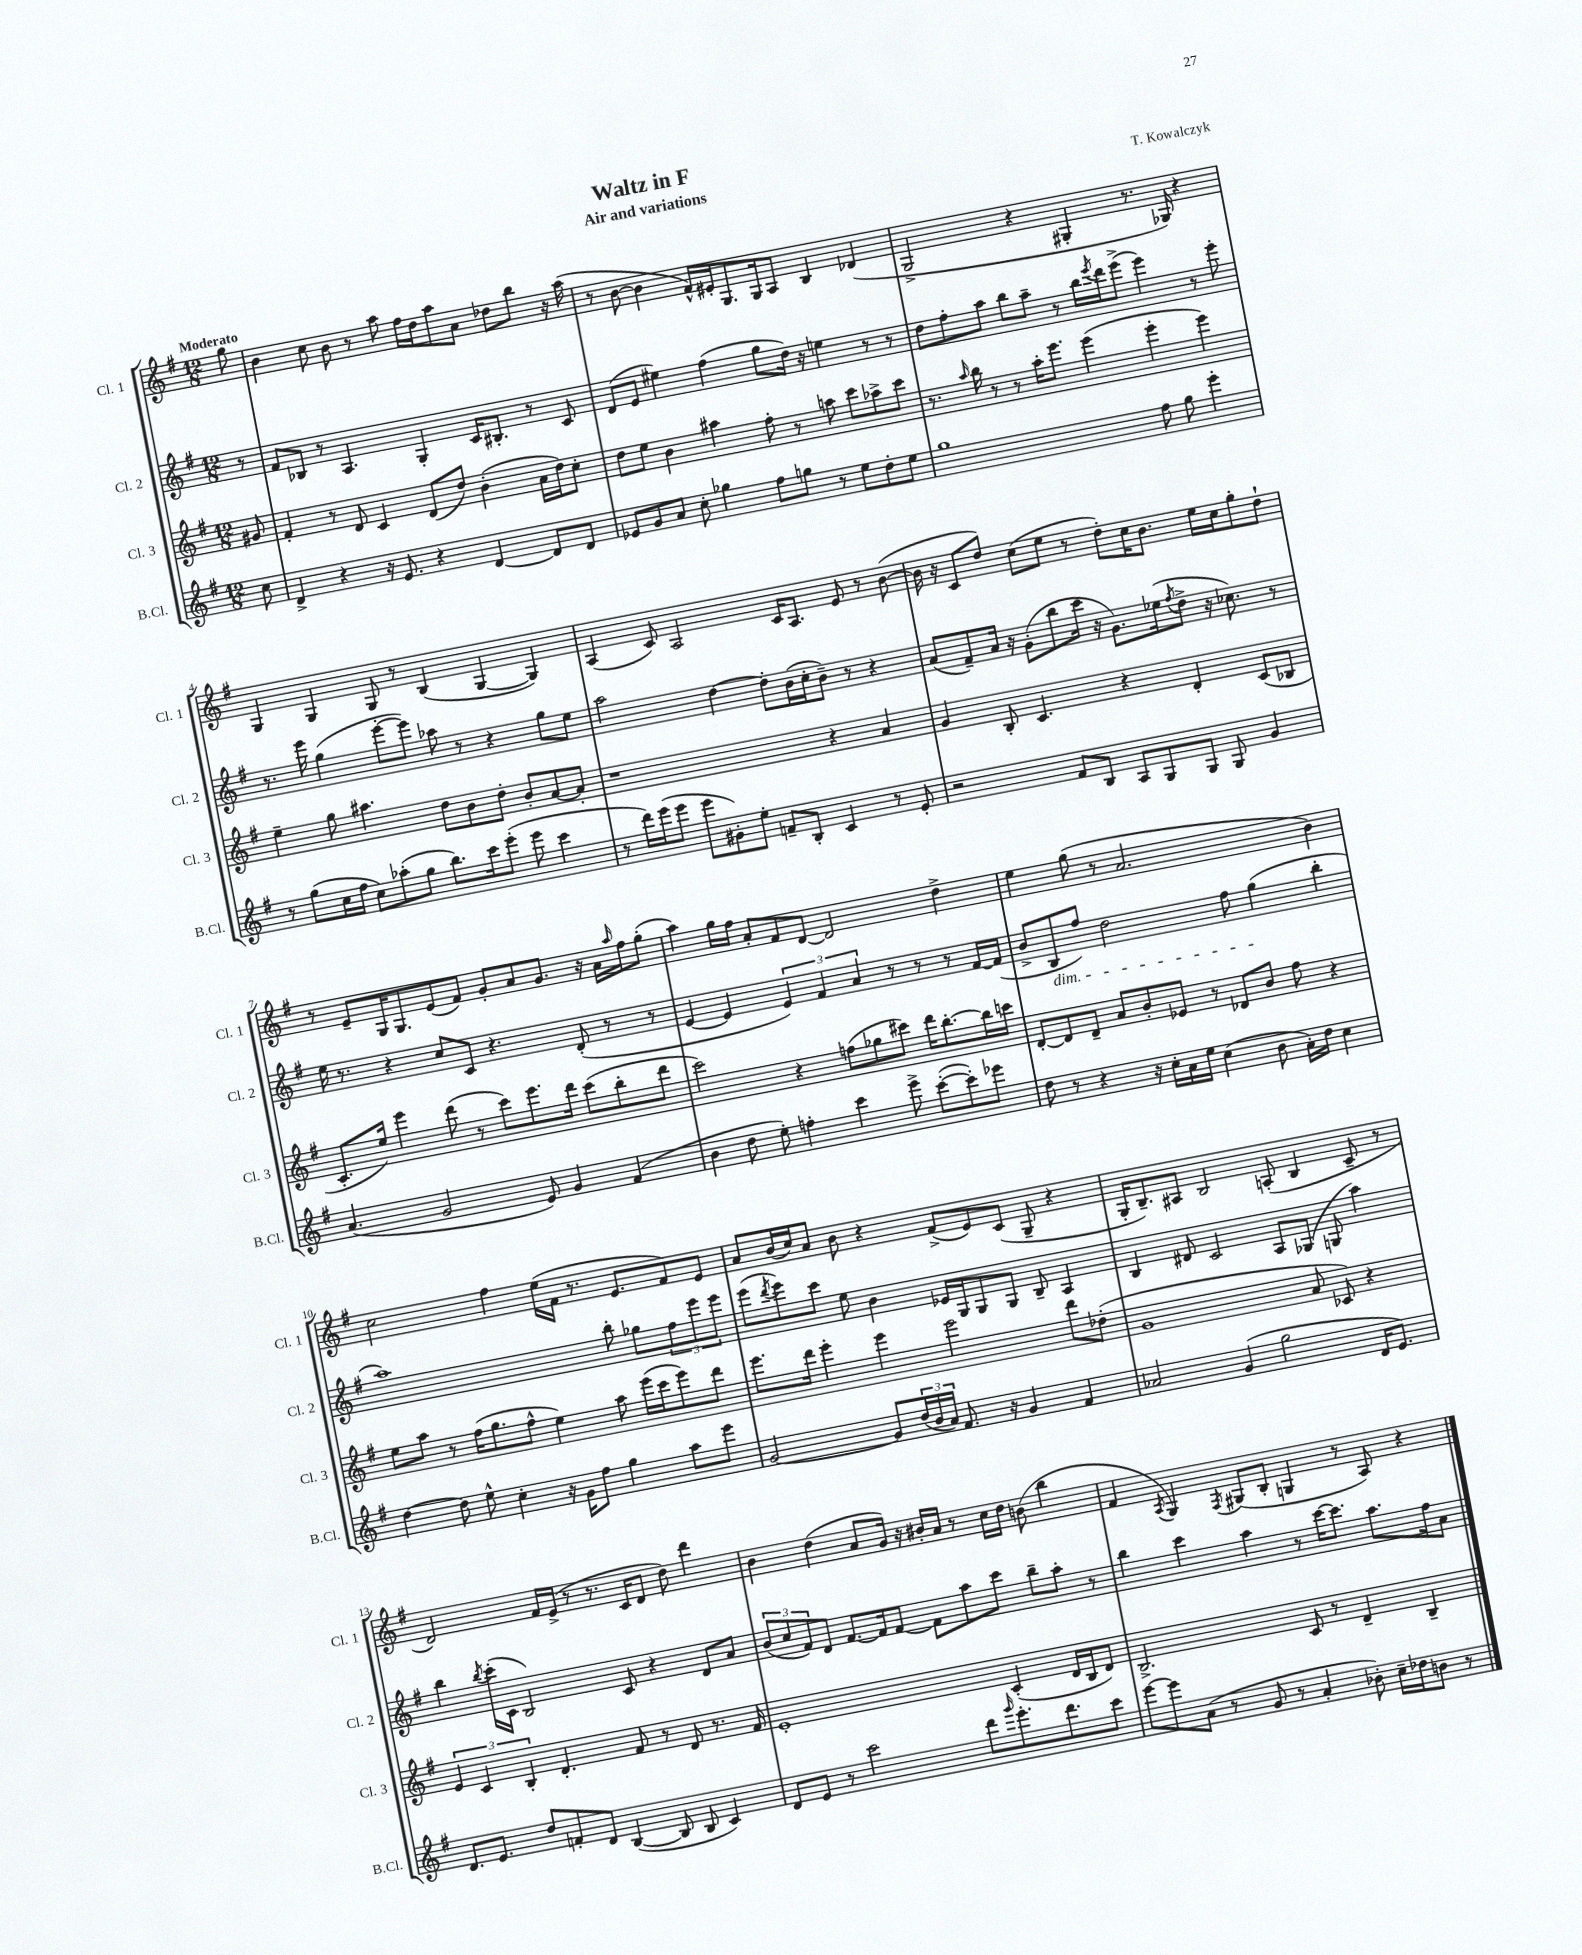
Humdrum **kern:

**kern	**kern	**kern	**kern
*staff4	*staff3	*staff2	*staff1
*clefG2	*clefG2	*clefG2	*clefG2
*k[f#]	*k[f#]	*k[f#]	*k[f#]
*M12/8	*M12/8	*M12/8	*M12/8
8cc	8g#	8r	8gg
=	=	=	=
4d^	4f#'	8f#	4b
.	.	8B-	.
4r	8r	8r	8cc
.	8d	4.A	8b
16r	4c	.	8r
8.e	.	.	.
.	.	.	8aa
4r	(8d	4G'	16ff#
.	.	.	16dd
.	8dd)	.	8aa
[4d	(4b'	16c	8a
.	.	8.B#'	.
.	.	.	8dd-
8d]	16a	8r	8bb
.	16dd)	.	.
8d	8cc'	8c	16r
.	.	.	(16aa
=	=	=	=
8e-	8dd	(8d	8r
8g	8ee	8e	[8b
8a	4b	4ee#)	4b]
8cc'	.	.	.
4gg-	4aa#	(4ff#	16f#^^)
.	.	.	16e#'
.	.	.	8.G
8ff#	8ff#'	8gg	.
.	.	.	16G
8gg	8r	16dd)	8A
.	.	16r	.
8r	8aa	4ee	4B
8ee	8ccc	.	.
8dd'	8aa-^	8r	(4d-
8ee	8ccc	8r	.
=	=	=	=
1gg	8.r	8dd	2G^
.	.	8ff#'	.
.	16qqaa	.	.
.	16bb	.	.
.	8r	8aa	.
.	8r	8bb	.
.	16aa'	8aa~	4r
.	8.eee	.	.
.	.	8r	.
.	(4eee	16bb	4G#'
.	.	8qeee	.
.	.	16ddd	.
.	.	(8eee^	.
8ff#	4eee'	4eee)	8.r
8gg	.	.	.
.	.	.	16G-)
4eee'	4eee)	8r	4r
.	.	8eee'	.
=	=	=	=
8r	4ee~	8.r	4G
(8gg	.	.	.
.	.	16eee	.
16cc	8gg	(4gg	4G
16ff#	.	.	.
8cc)	4.aa#	.	.
(8aa-'	.	[8eee'	8G
8gg	.	8eee])	8r
8.bb)	8dd	8aa-	(4B
.	8b	8r	.
16ccc	.	.	.
(8eee'	8dd'	4r	[4G
8eee	8b'	.	.
4ccc	[8a	8gg	4G])
.	8a']	8ee	.
=	=	=	=
8r	1r	2aa	(4A
16ddd)	.	.	.
(16eee	.	.	.
8eee	.	.	8c)
8eee	.	.	2A
8g#')	.	[4dd	.
8ee'	.	.	.
8f~	.	8dd']	.
8B'	.	(16b	16c
.	.	16cc'	8.A
4c	4r	8b~)	.
.	.	8r	8e
8r	4a	4r	8r
8e'	.	.	([8b
=	=	=	=
2r	4g	(8a	16b]
.	.	.	16r
.	.	8f#~)	8c
.	8B'	16a	8dd)
.	.	16r	.
.	4.c	(8g'	(8cc
8f#	.	8bb	8ee
8B	.	16ccc	8r
.	.	16r	.
8A	4r	8.g)	8dd')
8G	.	.	16cc
.	.	(16ee-	8.b
.	.	8qff#	.
8G	4d'	8dd^	.
8G	.	16r	16ee
.	.	8.cc-)	16cc
4g	(8c	.	8gg'
.	8B-	8r	8dd`
=	=	=	=
(4.a	8.c'	16ee	8r
.	.	8.r	.
.	.	.	8e~
.	16ee)	.	.
.	4eee	4r	16G
.	.	.	8.G
2g	.	.	.
.	(8ddd	8cc	(8e
.	8r	8c	8f#)
.	8ccc)	4.r	8g'
8e)	8.eee	.	8a
4g	.	.	8.g
.	16ddd	.	.
.	(8ccc	(8d'	.
.	.	.	16r
(4f#	8bb'	8r	16a
.	.	.	16qqaa
.	.	.	16ff#
.	8ddd	8r	(8gg'
=	=	=	=
4b	2ccc)	[4e	4aa)
8dd	.	4e]	16gg
.	.	.	16ff#
8ee')	.	.	8a'
4ff'	4r	6e)	8f#
.	.	.	[8d
.	.	6f#	.
4ccc	(8ff	.	2d]
.	.	6a	.
.	8gg-	.	.
8eee^	8ccc#)	8r	.
([8ccc'	16ddd	8r	.
.	[8.bb'	.	.
8ccc'])	.	8r	4dd^
8eee-	16bb]	[16f#	.
.	16ccc	(16f#]	.
=	=	=	=
8dd	[8d'	8b^	4ee
8r	8d]	8B	.
4r	8d~	8ff#)	(8gg
.	8a	2dd	8r
16r	8b'	.	2.a
16cc'	.	.	.
16a	8e-	.	.
16ee	.	.	.
(4cc	8r	.	.
.	8d-	8ff#	.
8b	8b	(4gg	.
16a')	8ff#	.	.
16dd	.	.	.
4cc	4r	4bb'	4b)
=	=	=	=
[4dd	8ee	1aa)	2cc
.	8aa	.	.
8dd]	8r	.	.
8ee^^	(16ff#	.	.
.	8.gg	.	.
4cc'	.	.	4ff#
.	8ff#^^	.	.
16r	4ee)	.	(16ee
16g	.	.	16f#
8ff#	.	.	8.r
4gg	8aa	8bb'	.
.	.	.	8.e
.	(16eee	8gg-	.
.	16ccc	.	.
8aa	8eee)	12ff#	8f#)
.	.	12eee	.
8eee	8ddd	.	8e
.	.	12eee	.
=	=	=	=
[2g	8.eee	(8eee	8a
.	.	8qddd	.
.	.	8eee)	(16b
.	16ddd	.	16cc)
.	4eee'	8ccc	8a
.	.	8ee	8b
8g]	4eee	4b	4r
(24dd	.	.	.
24b	.	.	.
24a)	.	.	.
8.f#	2eee	16e-	(8f#^
.	.	16G	.
.	.	8G	8e)
16r	.	.	.
4g	.	8G	(8c
.	.	8B~	8G~
4f#	8ddd	4A	4r
.	(8dd-'	.	.
=	=	=	=
2a-	1g	4B	16G'
.	.	.	8.B~)
.	.	8d#	8A#
.	.	2c	2B
(4g	.	.	.
2gg	.	.	.
.	.	8A	(8A'
.	8a	(8G-	4B
.	8c-)	8G	.
16d	4r	4aa)	8c~
8.e)	.	.	.
.	.	.	8r
=	=	=	=
8.d	6e	4bb	2d)
.	6c	.	.
8.e	.	.	.
.	.	8qbb	.
.	.	(16ccc'	.
.	.	16c	.
.	6B'	.	.
8dd	.	2B)	.
8f'	4.d'	.	16f#
.	.	.	(16e^
8d	.	.	8r
([4B	.	.	8.r
.	8f#	8c	.
.	.	.	16c
8B]	8r	4r	8d
8B	8d	.	8dd)
4c)	8.r	8d	4ddd
.	.	8a	.
.	16f#	.	.
=	=	=	=
8d	1e'	(12b	4b
.	.	12cc	.
8e	.	.	.
.	.	12f#)	.
8r	.	8d	(4dd
2ccc	.	[8.f#	.
.	.	.	8a
.	.	16f#]	.
.	.	[8f#	16g)
.	.	.	16r
.	.	8f#]	16b#'
.	.	.	16a
8ddd	.	8aa	8r
16qqggg	.	.	.
8.eee'	(4c'	8ccc	16cc
.	.	.	16dd
.	.	8bb~	(8b
8.ddd	.	.	.
.	16d	8aa'	4bb
.	16B	.	.
8ccc	8d)	8r	.
=	=	=	=
[8eee	2.B^	4bb	4f#
8eee]	.	.	.
.	.	.	8qA
(8a	.	4ccc	4G)
8r	.	.	.
.	.	.	8qF#
8g	.	4aa	(8G#
8r	.	.	8B'
4a'	8c	8r	4G
.	8r	[16ccc	.
.	.	8.ccc]	.
8b-')	4d~	.	8r
16cc~	.	8.aa	8A)
16dd-	.	.	.
8b	4B~	.	4r
.	.	16ff#	.
8r	.	8a	.
==	==	==	==
*-	*-	*-	*-
